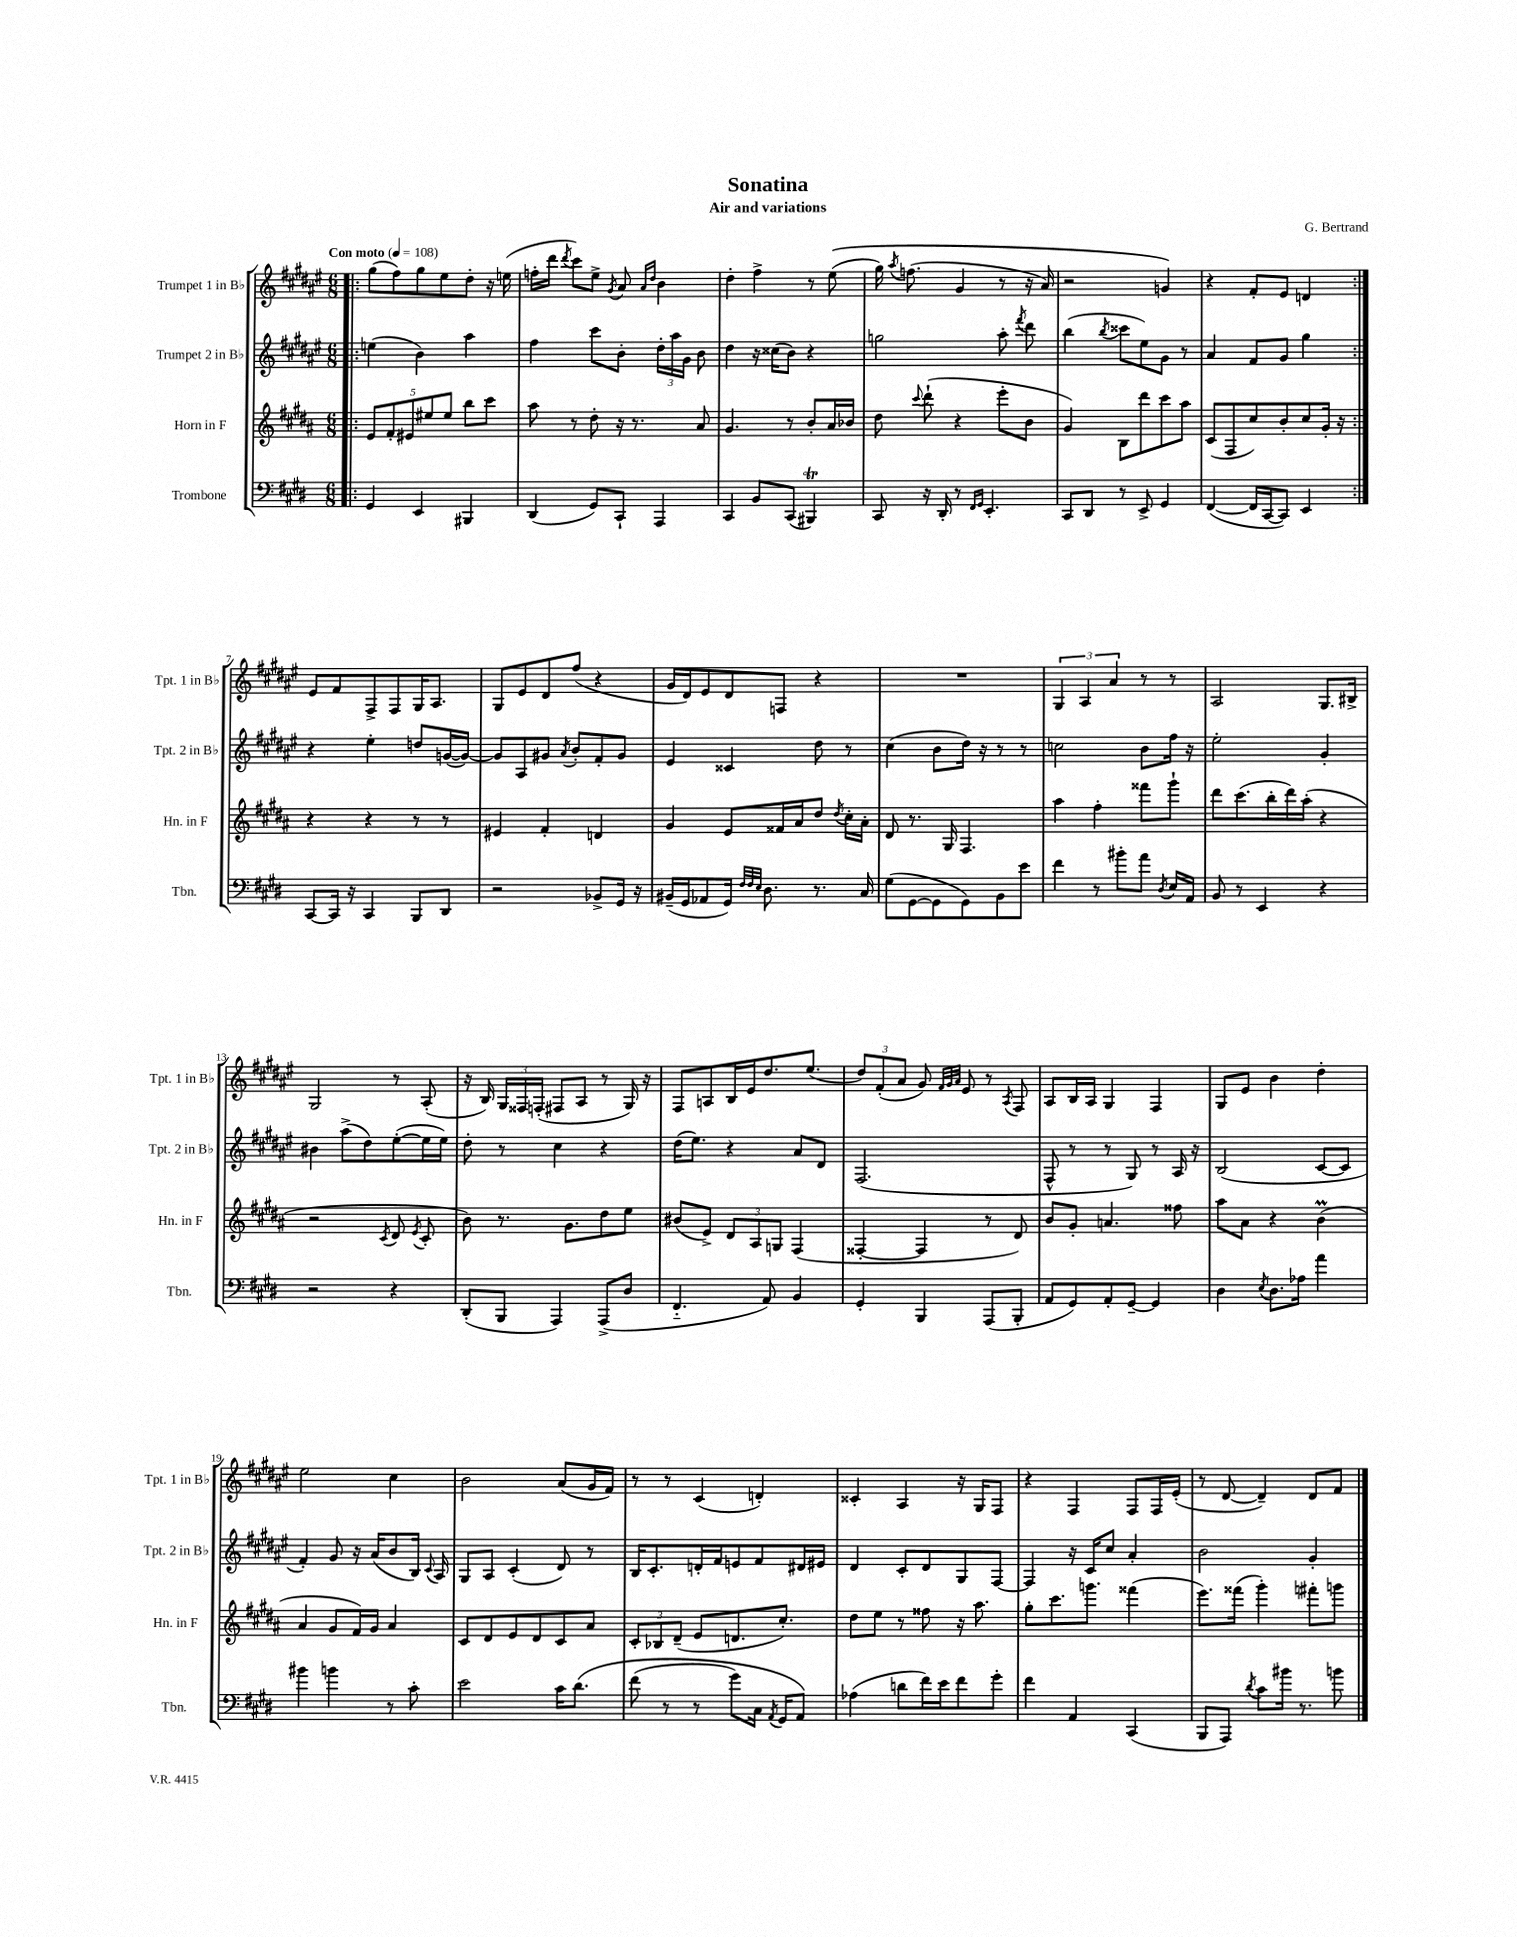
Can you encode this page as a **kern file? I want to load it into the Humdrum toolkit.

**kern	**kern	**kern	**kern
*staff4	*staff3	*staff2	*staff1
*clefF4	*clefG2	*clefG2	*clefG2
*k[f#c#g#d#]	*k[f#c#g#d#a#]	*k[f#c#g#d#a#e#]	*k[f#c#g#d#a#e#]
*M6/8	*M6/8	*M6/8	*M6/8
*MM108	*MM108	*MM108	*MM108
=!|:	=!|:	=!|:	=!|:
4GG#	10e	(4ee	(8gg#
.	10f#'	.	.
.	.	.	8ff#)
.	10e#	.	.
4EE	.	4b)	8gg#
.	10ee#	.	.
.	.	.	8ee#
.	10ee#	.	.
4BBB#	8bb	4aa#	8dd#'
.	8ccc#	.	16r
.	.	.	(16ee
=	=	=	=
(4DD#	8aa#	4ff#	16ff'
.	.	.	16ddd#
.	.	.	8qddd#
.	8r	.	8ccc#)
8GG#)	8dd#'	8ccc#	8ee#^
.	.	.	8qg#
8CC#`	16r	8b'	8a#
.	8.r	.	.
.	.	.	16qqa#
.	.	.	16qqdd#
4AAA	.	24dd#'	4b
.	.	24aa#	.
.	.	24g#	.
.	8a#	8b	.
=	=	=	=
4CC#	4.g#	4dd#	4dd#'
8BB	.	16r	4ff#^
.	.	(16cc##	.
(8CC#	8r	8b)	.
4BBB#)	8b'	4r	8r
.	16a#	.	&((8ee#
.	16b-	.	.
=	=	=	=
8CC#	8dd#	2gg	16gg#)
.	.	.	8qaa#
.	.	.	(8.ff
.	8qqccc#	.	.
16r	(8ddd#`	.	.
16DD#'	.	.	.
8r	4r	.	4g#
16qqFF#	.	.	.
16qqGG#	.	.	.
4.EE'	.	.	.
.	8eee'	8aa#'	8r
.	.	8qfff#	.
.	8b	8ddd#	16r
.	.	.	16a#)
=	=	=	=
8CC#	4g#)	(4bb	2r
8DD#	.	.	.
.	.	8qbb	.
8r	8B	8ccc##	.
8EE^	8ddd#	8ee#)	.
4GG#	8ccc#	8g#	4g&)
.	8aa#	8r	.
=	=	=	=
([4FF#	(8c#	4a#	4r
.	8F#	.	.
16FF#]	8cc#)	8f#	8f#'
[16CC#	.	.	.
8CC#])	8b'	8g#	8e#
4EE	8cc#	4gg#	4d
.	16g#'	.	.
.	16r	.	.
=:|!	=:|!	=:|!	=:|!
[8CC#	4r	4r	8e#
16CC#]	.	.	8f#
16r	.	.	.
4CC#	4r	4ee#'	8F#^
.	.	.	8F#
8BBB	8r	8dd	16G#
.	.	.	8.A#
8DD#	8r	([16g	.
.	.	16g_)	.
=	=	=	=
2r	4e#	8g]	8G#
.	.	8A#	8e#
.	4f#'	8g#	8d#
.	.	8qa#	.
.	.	8b'	(8ff#
8BB-^	4d	8f#'	4r
16GG#	.	8g#	.
16r	.	.	.
=	=	=	=
(16BB#~	4g#	4e#	16g#
16GG#	.	.	16d#)
8AA-	.	.	8e#
16GG#)	8e	4c##	8d#
32qqF#	.	.	.
32qqF#	.	.	.
32qqE	.	.	.
8.D#	.	.	.
.	16f##	.	8F
.	16a#	.	.
8.r	8dd#	8dd#	4r
.	8qdd#	.	.
.	16cc#'	8r	.
16C#	16a#'	.	.
=	=	=	=
(8G#	8d#	(4cc#	2.r
[8GG#	8.r	.	.
8GG#]	.	8b	.
.	16G#	.	.
8GG#)	4.F#	16dd#)	.
.	.	16r	.
8BB	.	8r	.
8e	.	8r	.
=	=	=	=
4f#	4aa#	2cc	6G#
.	.	.	6A#
8r	4ff#'	.	.
.	.	.	6a#
8b#'	.	.	.
8a	8fff##	8b	8r
8qD#	.	.	.
16E	8ggg#`	16ff#	8r
16AA	.	16r	.
=	=	=	=
8BB	8ddd#	2ee#'	2A#
8r	(8.ccc#	.	.
4EE	.	.	.
.	16bb'	.	.
.	16ddd#)	.	.
.	(16aa#'	.	.
4r	4r	4g#'	8.G#
.	.	.	16B#^
=	=	=	=
2r	2r	4b#	2G#
.	.	(8aa#^	.
.	.	8dd#)	.
.	8qc#	.	.
4r	8d#	([8ee#'	8r
.	8qe	.	.
.	8c#'	16ee#]	(8A#'
.	.	16ee#)	.
=	=	=	=
(8DD#'	8b)	8dd#'	16r
.	.	.	16B)
8BBB	8.r	8r	24G#
.	.	.	24F##
.	.	.	(24F'
4AAA)	.	4cc#	8F#
.	8.g#	.	.
.	.	.	8A#
(8AAA^	8dd#	4r	8r
8D#	8ee	.	16G#)
.	.	.	16r
=	=	=	=
4.FF#'~	(8b#	(16dd#	8F#
.	.	8.ee#)	.
.	8e^)	.	8A
.	12d#	4r	16B
.	.	.	16e#
.	12A#	.	.
8AA)	.	.	8.dd#
.	12G	.	.
4BB	(4F#	8a#	.
.	.	.	(8.ee#
.	.	8d#	.
=	=	=	=
4GG#'	[4F##'	(2.F#	12dd#)
.	.	.	(12f#'
.	.	.	12a#
4BBB	4F##]	.	8g#)
.	.	.	32qqf#
.	.	.	32qqg#
.	.	.	32qqa#
.	.	.	8e#
(8AAA	8r	.	8r
.	.	.	8qA#
8BBB'	8d#)	.	8F#
=	=	=	=
8AA	8b	8F#^^	8A#
8GG#)	8g#'	8r	16B
.	.	.	16A#
8AA'	4.a	8r	4G#
[8GG#~	.	8G#)	.
4GG#]	.	8r	4F#
.	8ff##	16A#	.
.	.	16r	.
=	=	=	=
4D#	8aa#	(2B	8G#
.	8a#	.	8e#
8qE	.	.	.
8.D#	4r	.	4b
16A-	.	.	.
4a	(4b	[8c#	4dd#'
.	.	8c#]	.
=	=	=	=
4b#	4a#	4f#')	2ee#
4b	8g#	8g#	.
.	16f#)	16r	.
.	16g#	(16a#	.
8r	4a#	8b	4cc#
8c#'	.	16B)	.
.	.	8qqc#	.
.	.	16A#	.
=	=	=	=
2e	8c#	8G#	2b
.	8d#	8A#	.
.	8e	(4c#'	.
.	8d#	.	.
16c#	8c#	8d#)	(8a#
&(8.d#	.	.	.
.	8a#	8r	16g#
.	.	.	16f#)
=	=	=	=
(8f#	12c#'	16B	8r
.	.	8.c#'	.
.	12B-	.	.
8r	.	.	8r
.	(12d#~	.	.
8r	8e	16d'	(4c#
.	.	16f#	.
8g#)	8.d	8e	.
16C#	.	8f#	4d')
8qAA	.	.	.
16GG#	8.cc#')	.	.
8AA&)	.	16d#	.
.	.	16e#	.
=	=	=	=
(4A-	8dd#	4d#	4c##'
.	8ee	.	.
8d	8r	8c#'	4A#
16f#)	8ff##	8d#	.
16e	.	.	.
8f#	16r	8G#	16r
.	8.aa#	.	16G#
8g#'	.	[8F#	8F#
=	=	=	=
4f#	8gg#'	4F#]	4r
.	8.ccc#	.	.
4AA	.	16r	4F#
.	8.ggg	16c#	.
.	.	8cc#	.
(4CC#	(4fff##	4a#'	8F#
.	.	.	16F#
.	.	.	(16e#'
=	=	=	=
8BBB	8.eee)	2b	8r
8AAA)	.	.	[8d#
.	(16fff##	.	.
8qd#	.	.	.
8c#	4ggg#')	.	4d#~])
16b#	.	.	.
8.r	.	.	.
.	8fff#'	4g#'	8d#
8b	8ggg	.	8f#
==	==	==	==
*-	*-	*-	*-
